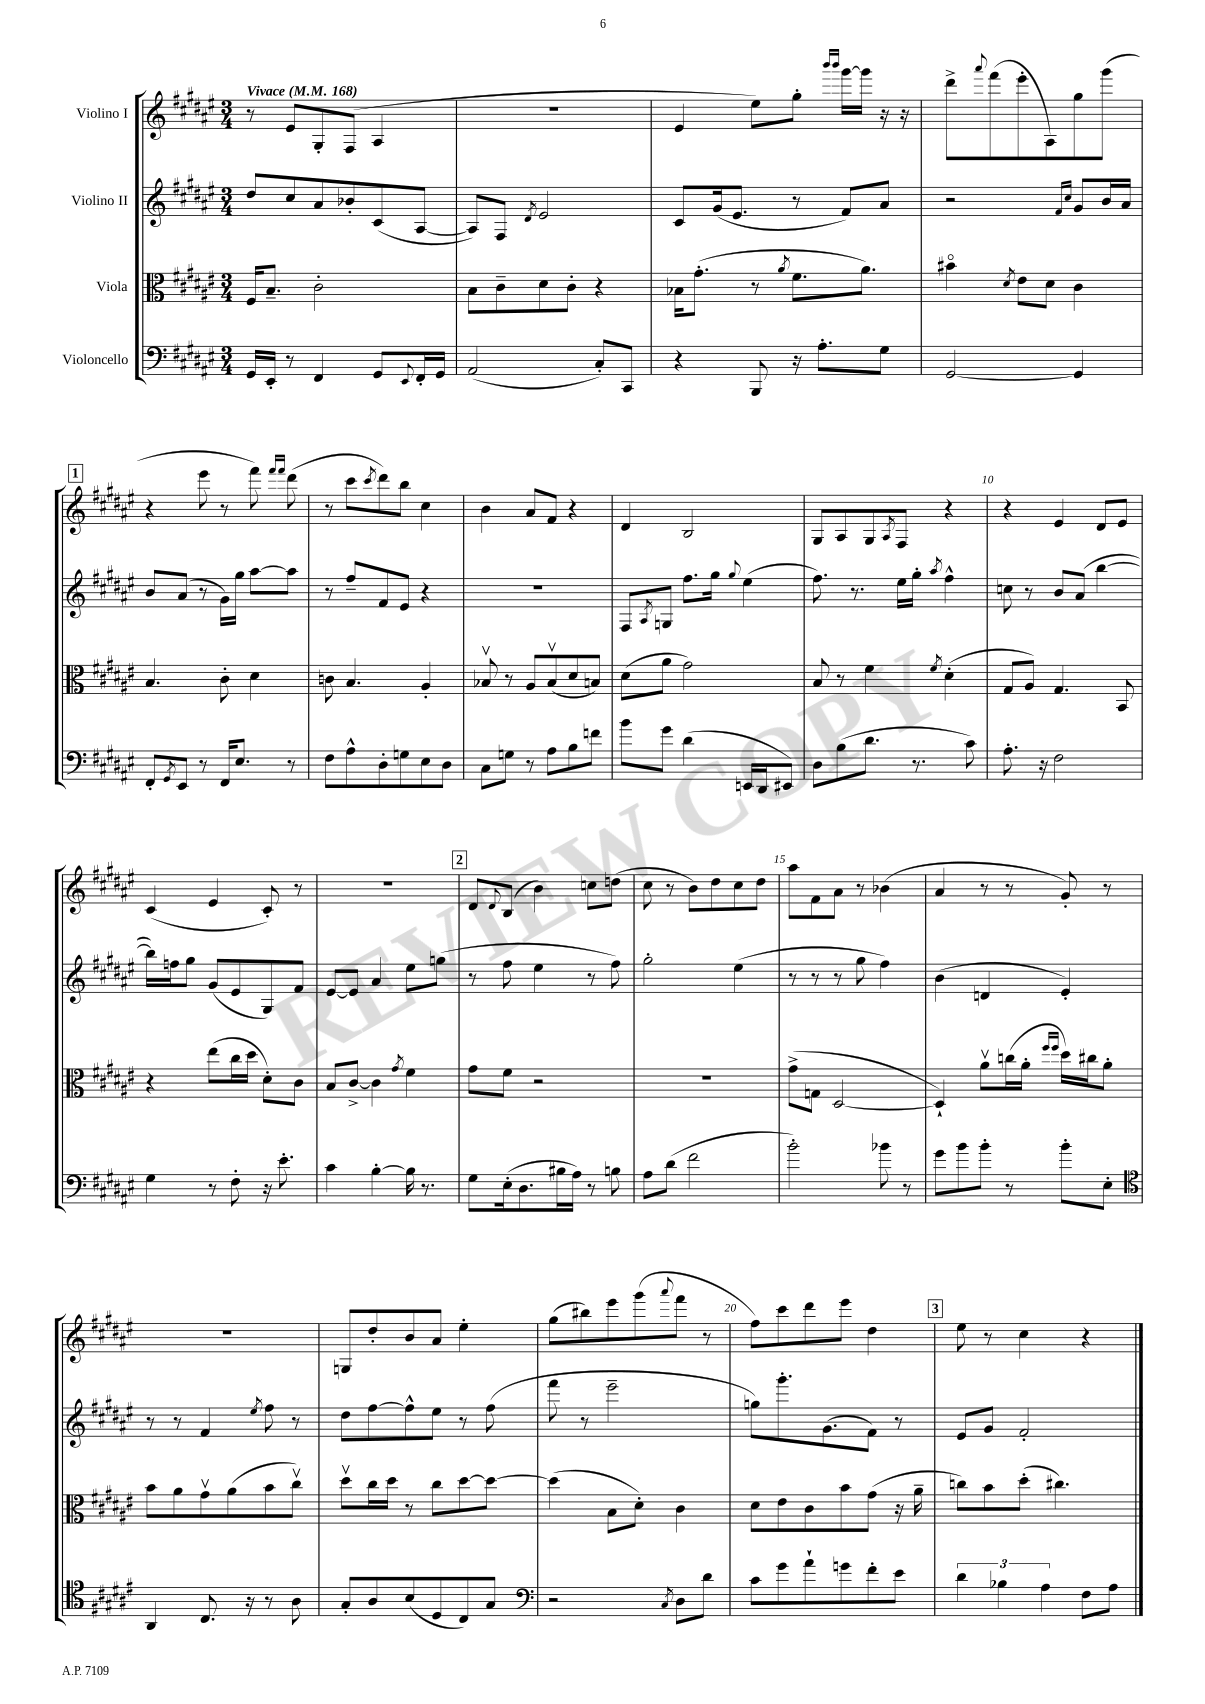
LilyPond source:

<<
\new StaffGroup <<
\new Staff = "s0" \with { instrumentName = "Violino I" } {
    \clef treble \key fis \major \numericTimeSignature \time 3/4 \tempo "Vivace" 4 = 168
    r8 eis'8 gis8-. fis8( ais4 |
    R2. |
    eis'4 eis''8) gis''8-. \grace { b'''16 b'''16 } gis'''16~ gis'''16 r16 r16 |
    dis'''8-> \appoggiatura { ais'''8 } fis'''8( eis'''8-. ais8) gis''8 gis'''8( |
    \mark \markup { \box "1" } r4 eis'''8 r8 fis'''8) \grace { fis'''16 fis'''16 } dis'''8( |
    r8 cis'''8 \acciaccatura { cis'''8 } dis'''8) b''8 cis''4 |
    b'4 ais'8 fis'8 r4 |
    dis'4 b2 |
    gis8 ais8 gis8 \acciaccatura { ais8 } fis8 r4 |
    r4 eis'4 dis'8 eis'8 |
    cis'4( eis'4 cis'8-.) r8 |
    R2. |
    \mark \markup { \box "2" } dis'8 \appoggiatura { dis'8 } b8( b'4) c''8 d''8( |
    cis''8 r8 b'8) dis''8 cis''8 dis''8 |
    ais''8 fis'8 ais'8 r8 bes'4( |
    ais'4 r8 r8 gis'8-.) r8 |
    R2. |
    g8 dis''8-. b'8 ais'8 eis''4-. |
    gis''8( bis''8) eis'''8 gis'''8( \appoggiatura { ais'''8 } fis'''8 r8 |
    fis''8) cis'''8 dis'''8 eis'''8 dis''4 |
    \mark \markup { \box "3" } eis''8 r8 cis''4 r4 \bar "|." |
}
\new Staff = "s1" \with { instrumentName = "Violino II" } {
    \clef treble \key fis \major \numericTimeSignature \time 3/4
    dis''8 cis''8 ais'8 bes'8-. cis'8( ais8~ |
    ais8) fis8 \acciaccatura { dis'8 } eis'2 |
    cis'8 gis'16( eis'8. r8 fis'8) ais'8 |
    r2 \grace { fis'16 cis''16 } gis'8 b'16 ais'16 |
    \mark \markup { \box "1" } b'8 ais'8( r8 gis'16) gis''16 ais''8~ ais''8 |
    r8 fis''8-- fis'8 eis'8 r4 |
    R2. |
    fis8 \acciaccatura { ais8 } g8 fis''8. gis''16 \appoggiatura { gis''8 } eis''4( |
    fis''8.) r8. eis''16 gis''16-. \acciaccatura { ais''8 } fis''4-^ |
    c''8 r8 b'8 ais'8( b''4~ |
    b''16) f''16 gis''8 gis'8( eis'8 gis8) fis'8 |
    eis'8~ eis'8 ais'4 eis''8 g''8( |
    \mark \markup { \box "2" } r8 fis''8 eis''4 r8 fis''8) |
    gis''2-. eis''4( |
    r8 r8 r8 gis''8 fis''4) |
    b'4( d'4 eis'4-.) |
    r8 r8 fis'4 \acciaccatura { eis''8 } fis''8 r8 |
    dis''8 fis''8~ fis''8-^ eis''8 r8 fis''8( |
    fis'''8 r8 eis'''2-- |
    g''8) gis'''8.-. gis'8.( fis'8) r8 |
    \mark \markup { \box "3" } eis'8 gis'8 fis'2-. \bar "|." |
}
\new Staff = "s2" \with { instrumentName = "Viola" } {
    \clef alto \key fis \major \numericTimeSignature \time 3/4
    fis16 b8.-- cis'2-. |
    b8 cis'8-- dis'8 cis'8-. r4 |
    bes16 gis'8.-.( r8 \acciaccatura { ais'8 } fis'8. ais'8.) |
    bis'4\flageolet \acciaccatura { dis'8 } eis'8 dis'8 cis'4 |
    \mark \markup { \box "1" } b4. cis'8-. dis'4 |
    c'8 b4. ais4-. |
    bes8\upbow r8 ais8 bes8\upbow( dis'8 b8) |
    dis'8( ais'8 gis'2) |
    b8 r8 fis'4 \acciaccatura { fis'8 } dis'4-.( |
    gis8 ais8) gis4. b,8 |
    r4 eis''8( cis''16 dis''16 dis'8-.) cis'8 |
    b8 cis'8~-> cis'4 \acciaccatura { gis'8 } fis'4 |
    \mark \markup { \box "2" } gis'8 fis'8 r2 |
    R2. |
    gis'8->( g8 dis2~ |
    dis4-!) ais'8\upbow c''16( ais'16-. \grace { fis''16 fis''16 } dis''16) cis''16 ais'8-. |
    b'8 ais'8 gis'8\upbow ais'8( b'8 cis''8\upbow) |
    dis''8\upbow cis''16 dis''16 r8 cis''8 dis''8~ dis''8~ |
    dis''4( b8 dis'8-.) cis'4 |
    dis'8 eis'8 cis'8 b'8 gis'8( r16 ais'16-- |
    \mark \markup { \box "3" } c''8) b'8 dis''8-.( cis''4.) \bar "|." |
}
\new Staff = "s3" \with { instrumentName = "Violoncello" } {
    \clef bass \key fis \major \numericTimeSignature \time 3/4
    gis,16 eis,16-. r8 fis,4 gis,8 \appoggiatura { eis,8 } fis,16-. gis,16 |
    ais,2( cis8-.) cis,8 |
    r4 b,,8 r16 ais8.-. gis8 |
    gis,2~ gis,4 |
    \mark \markup { \box "1" } fis,8-. \acciaccatura { gis,8 } eis,8 r8 fis,16 eis8. r8 |
    fis8 ais8-^ dis8-. g8 eis8 dis8 |
    cis8 g8 r8 ais8 b8 f'8 |
    b'8 gis'8 dis'4( e,16 dis,16 eis,8) |
    dis8 b8( dis'8. r8. cis'8) |
    ais8.-. r16 fis2 |
    gis4 r8 fis8-. r16 eis'8.-. |
    cis'4 b4~-. b16 r8. |
    \mark \markup { \box "2" } gis8 eis16-.( dis8. bis16 ais16) r8 b8 |
    ais8 dis'8( fis'2 |
    b'2-.) bes'8 r8 |
    gis'8 b'8 b'8-. r8 b'8-. eis8-. |
    \clef tenor ais,4 cis8. r16 r8 ais8 |
    gis8-. ais8 b8( dis8 cis8) gis8 |
    \clef bass r2 \acciaccatura { cis8 } dis8 dis'8 |
    cis'8 gis'8 ais'8-! g'8 fis'8-. eis'8 |
    \mark \markup { \box "3" } \tuplet 3/2 { dis'4 bes4 ais4 } fis8 ais8 \bar "|." |
}
>>
>>
\layout { \context { \Score \override BarNumber.break-visibility = ##(#f #t #t) barNumberVisibility = #(every-nth-bar-number-visible 5) } }
